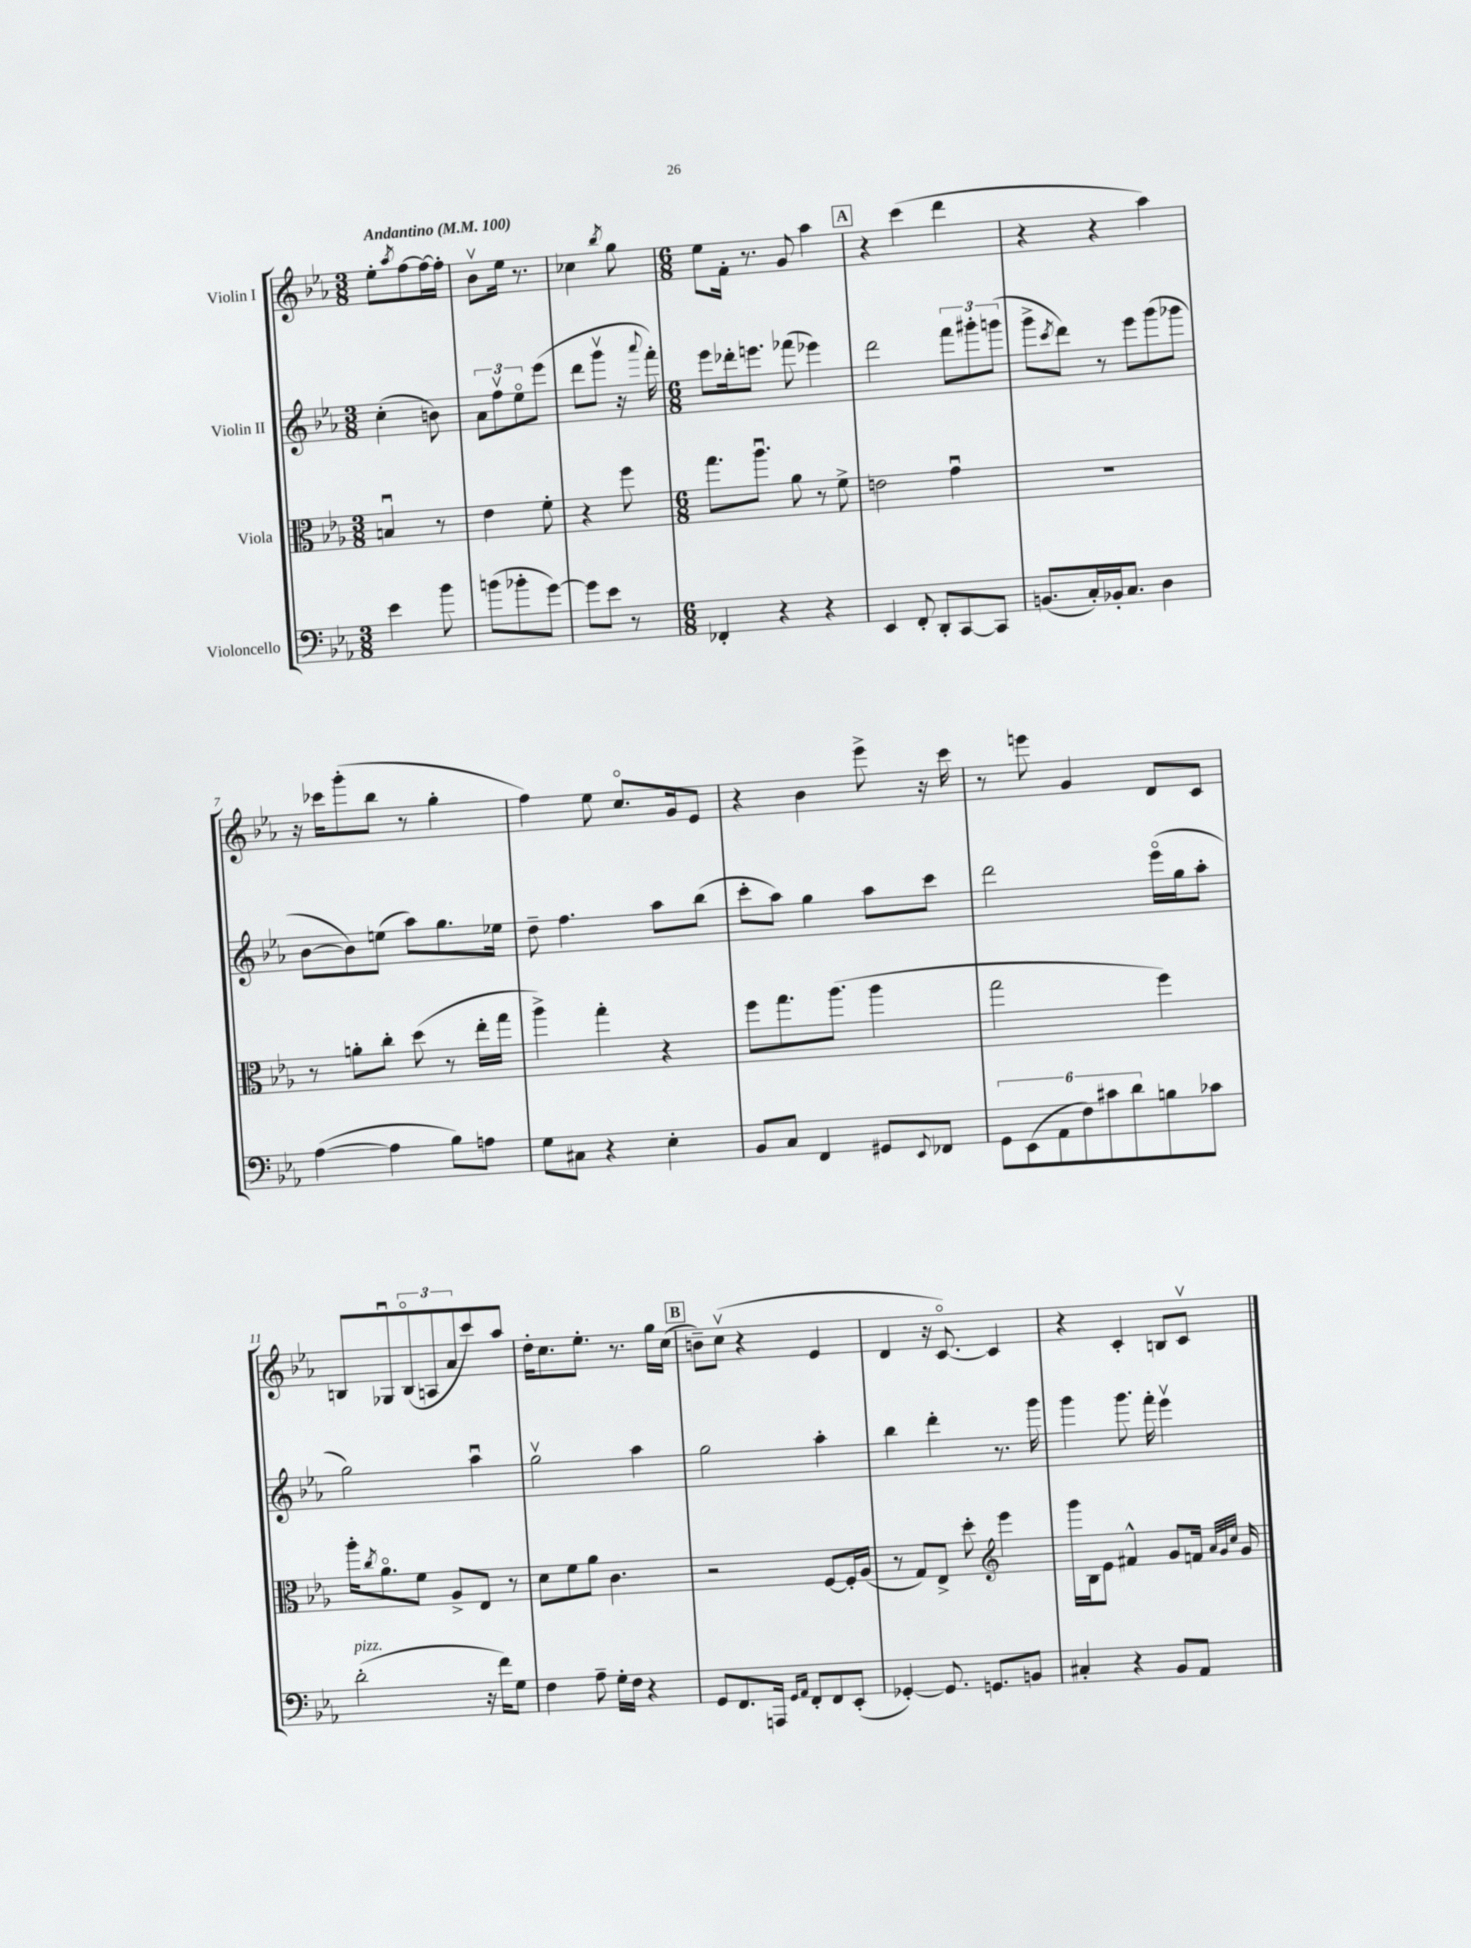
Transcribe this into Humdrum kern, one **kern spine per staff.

**kern	**kern	**kern	**kern
*staff4	*staff3	*staff2	*staff1
*clefF4	*clefC3	*clefG2	*clefG2
*k[b-e-a-]	*k[b-e-a-]	*k[b-e-a-]	*k[b-e-a-]
*M3/8	*M3/8	*M3/8	*M3/8
*MM100	*MM100	*MM100	*MM100
4e-	4Bu	(4cc'	8ee-'
.	.	.	8qaa-
.	.	.	[8ff
8b-	8r	8b)	16ff_
.	.	.	16ff']
=	=	=	=
(8b	4e-	12a-	8b-v
.	.	12ffv	.
8b-'	.	.	16ee-
.	.	12ee-o	.
.	.	.	8.r
[8g)	8f'	(8eee-	.
=	=	=	=
8g]	4r	8ddd	4cc-
8e-	.	8gggv	.
.	.	.	8qbb-
8r	8ff	16r	8gg
.	.	8qqaaa-	.
.	.	16fff')	.
=	=	=	=
*M6/8	*M6/8	*M6/8	*M6/8
4FF-'	8.gg	8eee-	8ee-
.	.	16ddd-'	16f'
.	8.aa-u	8.eee	8.r
4r	.	.	.
.	8a-	(8fff-	8g
4r	8r	4eee-)	4aa-
.	8f^	.	.
=	=	=	=
4EE-	2e	2ddd	4r
8FF'	.	.	(4ccc
8DD'	.	.	.
[8CC	4gu	12fff	4ddd
.	.	12ggg#'	.
8CC]	.	.	.
.	.	(12ggg	.
=	=	=	=
(8.BB	2.r	8ggg^	4r
.	.	8qccc	.
.	.	8ddd)	.
16C')	.	.	.
16BB-'	.	8r	4r
8.C	.	.	.
.	.	8eee-	.
4D	.	(8ggg	4aa-)
.	.	8ggg-	.
=	=	=	=
([4A-	8r	[8b-	16r
.	.	.	16ccc-
.	8a'	8b-])	(8ggg'
4A-]	8cc'	(8ee	8bb-
.	(8dd	8aa-)	8r
8B-)	8r	8.gg	4gg'
8A	16ee-'	.	.
.	16gg	16ee-	.
=	=	=	=
8G	4aa-^)	8dd~	4ff)
8C#	.	4.ff	.
4r	4gg'	.	8ee-
.	.	.	8.cco
4E-'	4r	8aa-	.
.	.	.	16g
.	.	(8bb-	8e-
=	=	=	=
8BB-	8ff	8ccc'	4r
8C	8.gg	8aa-)	.
4FF	.	4gg	4b-
.	(8.aa-	.	.
8GG#	4aa-	8aa-	8eee-^
8qqEE-	.	.	.
8FF-	.	8ccc	16r
.	.	.	16ccc
=	=	=	=
12GG	2gg	2ddd	8r
(12EE-	.	.	.
.	.	.	8eee
12AA-	.	.	.
12F)	.	.	4g
12c#	.	.	.
12d	.	.	.
8B	4ff)	(16eee-o	8d
.	.	16gg	.
8c-	.	8aa-'	8c
=	=	=	=
(2d'	16aa-'	2gg)	8B
.	8qcc	.	.
.	8.a-o	.	.
.	.	.	8G-u
.	8f	.	(12Bo
.	.	.	12A
.	8A-^	.	.
.	.	.	12a-
16r	8E-	4aa-u	8ccc)
16f)	.	.	.
8G	8r	.	8aa-
=	=	=	=
4F	8d	2ggv	16dd'
.	.	.	8.cc
.	8f	.	.
8A-~	8a-	.	8.ee-'
16G'	4.c	.	.
16F	.	.	8.r
4r	.	4aa-	.
.	.	.	16gg
.	.	.	(16cc
=	=	=	=
8GG	2r	2gg	8b~)
8.FF	.	.	(8ccv
.	.	.	4r
16AAA	.	.	.
16qqGG	.	.	.
16qqAA-	.	.	.
8FF'	.	.	.
8FF	[8F	4aa-'	4e-
(8EE-'	16F']	.	.
.	(16A-	.	.
=	=	=	=
[4GG-')	8r	4bb-	4d
.	8G)	.	.
8.GG-]	8E-^	4ddd'	16r
.	.	.	[8.co)
.	8dd'	.	.
8.GG	.	.	.
*	*clefG2	*	*
.	4eee-	8.r	4c]
8BB	.	.	.
.	.	16ggg	.
=	=	=	=
4C#'	16ggg	4ggg	4r
.	16B-	.	.
.	8e-	.	.
4r	4f#^^	8.ggg	4c'
.	.	16fff'	.
8BB-	8g	4eee-v	8B
8AA-	16f	.	8cv
.	32qqa-	.	.
.	32qqg	.	.
.	32qqcc	.	.
.	16g	.	.
==	==	==	==
*-	*-	*-	*-
